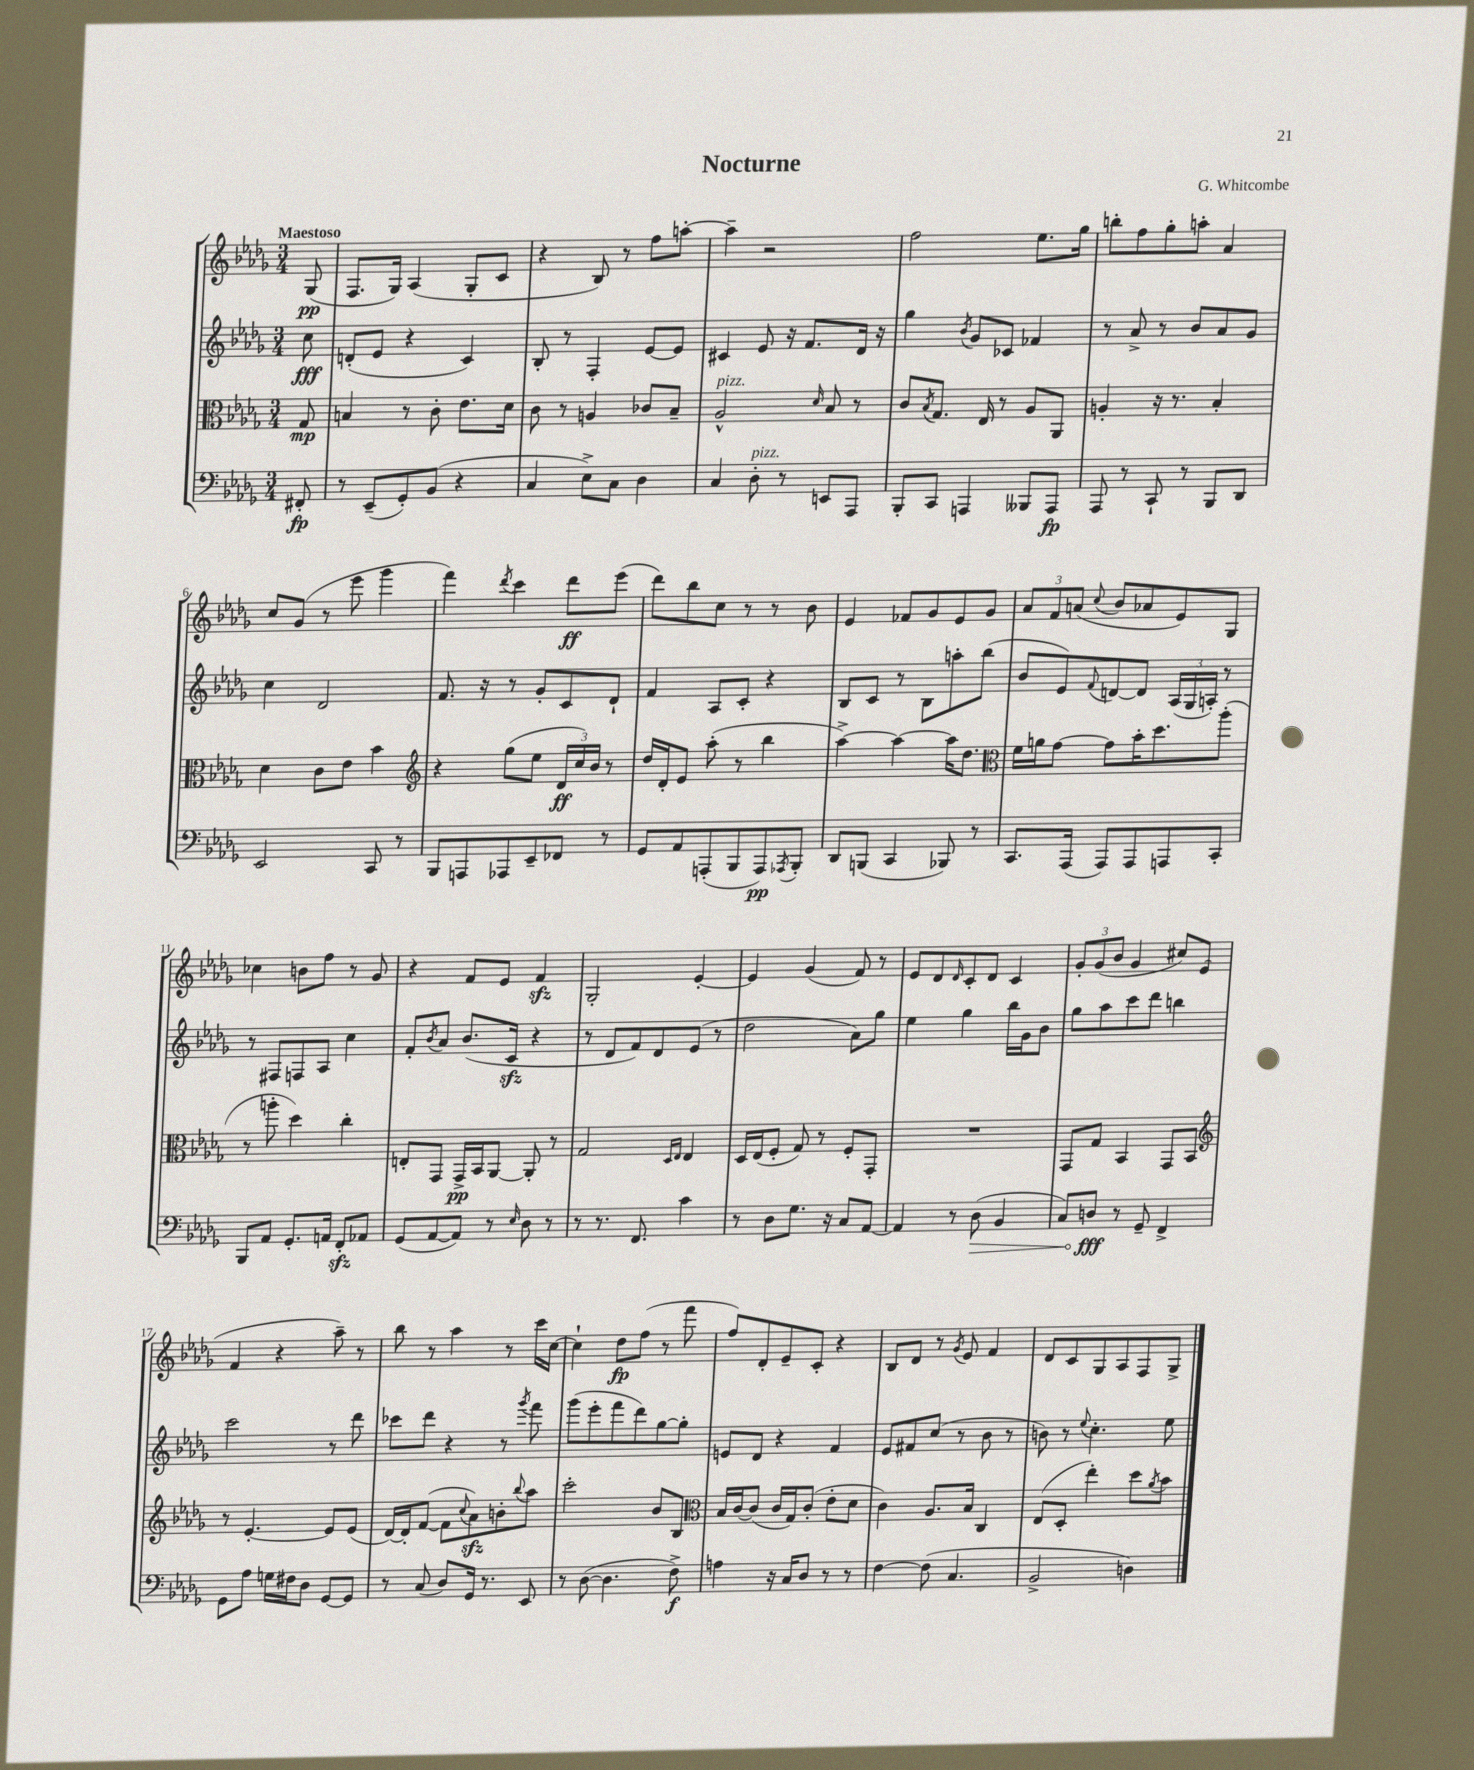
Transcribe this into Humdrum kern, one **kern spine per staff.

**kern	**dynam	**kern	**dynam	**kern	**dynam	**kern	**dynam
*part4	*part4	*part3	*part3	*part2	*part2	*part1	*part1
*staff4	*staff4	*staff3	*staff3	*staff2	*staff2	*staff1	*staff1
*clefF4	*	*clefC3	*	*clefG2	*	*clefG2	*
*k[b-e-a-d-g-]	*	*k[b-e-a-d-g-]	*	*k[b-e-a-d-g-]	*	*k[b-e-a-d-g-]	*
*M3/4	*	*M3/4	*	*M3/4	*	*M3/4	*
=	=	=	=	=	=	=	=
!	!	!	!	!	!	!LO:TX:a:B:t=Maestoso	!
8FF#X'/	fp	8G-/	mp	8cc\	fff	(8G-/	pp
=1	=1	=1	=1	=1	=1	=1	=1
8r	.	4Bn/	.	(8dn'/L	.	8.F/L	.
(8EE-~/L	.	.	.	8e-/J	.	.	.
.	.	.	.	.	.	16G-/Jk)	.
8GG-'/)	.	8r	.	4r	.	(4A-/	.
(8BB-/J	.	8c'\	.	.	.	.	.
4r	.	8.e-\L	.	4c/)	.	8G-'/L	.
.	.	.	.	.	.	8c/J	.
.	.	16d-\Jk	.	.	.	.	.
=2	=2	=2	=2	=2	=2	=2	=2
4C/	.	8c\	.	8B-'/	.	4r	.
.	.	8r	.	8r	.	.	.
8E-^\L)	.	4An/	.	4F'/	.	8B-/)	.
8C\J	.	.	.	.	.	8r	.
4D-\	.	8c-X/L	.	[8e-/L	.	8ff\L	.
.	.	8B-~/J	.	8e-/J]	.	[8aan'\J	.
=3	=3	=3	=3	=3	=3	=3	=3
!	!	!LO:TX:a:i:t=pizz.	!	!	!	!	!
4C/	.	2A-^^/	.	4c#X/	.	4aa~\]	.
!LO:TX:a:i:t=pizz.	!	!	!	!	!	!	!
8D-'\	.	.	.	8e-/	.	2r	.
8r	.	.	.	16r	.	.	.
.	.	.	.	8.f/L	.	.	.
.	.	16qqd-/	.	.	.	.	.
8EEn/L	.	8B-/	.	.	.	.	.
8AAA-/J	.	8r	.	16d-/Jk	.	.	.
.	.	.	.	16r	.	.	.
=4	=4	=4	=4	=4	=4	=4	=4
8BBB-'/L	.	8c/L	.	4gg-\	.	2ff\	.
.	.	8qB-/	.	.	.	.	.
8CC/J	.	8.G-/J	.	.	.	.	.
.	.	.	.	8qb-/	.	.	.
4AAAn/	.	.	.	8g-/L	.	.	.
.	.	16E-/	.	.	.	.	.
.	.	8r	.	8c-X/J	.	.	.
8BBB--X/L	.	8A-/L	.	4f-X/	.	8.ee-\L	.
8AAA/J	fp	8AA-/J	.	.	.	.	.
.	.	.	.	.	.	16gg-\Jk	.
=5	=5	=5	=5	=5	=5	=5	=5
8AAA-/	.	4An'/	.	8r	.	8bbn'\L	.
8r	.	.	.	8a-^/	.	8ff\	.
8CC`/	.	16r	.	8r	.	8gg-'\	.
.	.	8.r	.	.	.	.	.
8r	.	.	.	8b-/L	.	8aan'\J	.
8BBB-/L	.	4B-'/	.	8a-/	.	4a-/	.
8DD-/J	.	.	.	8g-/J	.	.	.
!!LO:LB:g=z
=6	=6	=6	=6	=6	=6	=6	=6
2EE-/	.	4d-\	.	4cc\	.	8cc/L	.
.	.	.	.	.	.	(8g-/J	.
.	.	8c\L	.	2d-/	.	8r	.
.	.	8e-\J	.	.	.	8eee-\	.
8CC/	.	4b-\	.	.	.	4ggg-\	.
8r	.	.	.	.	.	.	.
=7	=7	=7	=7	=7	=7	=7	=7
*	*	*clefG2	*	*	*	*	*
8BBB-/L	.	4r	.	8.f/	.	4fff\)	.
8AAAn/	.	.	.	.	.	.	.
.	.	.	.	16r	.	.	.
.	.	.	.	.	.	8qddd-/	.
8AAA-X/	.	(8gg-\L	.	8r	.	4ccc\	.
8EE-~/	.	8ee-\J	.	8g-'/L	.	.	.
8FF-X/J	.	24d-/LL	ff	8c/	.	8ddd-\L	ff
.	.	24cc/)	.	.	.	.	.
.	.	24b-/JJ	.	.	.	.	.
8r	.	8r	.	8d-`/J	.	(8eee-\J	.
=8	=8	=8	=8	=8	=8	=8	=8
8GG-/L	.	16dd-/LL	.	4f/	.	8ddd-\L)	.
.	.	16d-'/J	.	.	.	.	.
8AA-/	.	8e-/J	.	.	.	8bb-\	.
(8AAAn'/	.	(8aa-'\	.	8A-/L	.	8cc\J	.
8BBB-/	.	8r	.	8c'/J	.	8r	.
8AAA/)	pp	4bb-\	.	4r	.	8r	.
8qAAA-X/	.	.	.	.	.	.	.
8BBB-'/J	.	.	.	.	.	8b-\	.
=9	=9	=9	=9	=9	=9	=9	=9
8DD-/L	.	[4aa-^\)	.	8B-/L	.	4e-/	.
(8BBBn/J	.	.	.	8c/J	.	.	.
4CC/	.	4aa-\_	.	8r	.	8f-X/L	.
.	.	.	.	8B-\L	.	8g-/	.
8BBB-X/)	.	16aa-\KL]	.	8aan'\	.	8e-/	.
.	.	8.dd-\J	.	.	.	.	.
8r	.	.	.	(8bb-\J	.	8g-/J	.
=10	=10	=10	=10	=10	=10	=10	=10
*	*	*clefC3	*	*	*	*	*
8.CC/L	.	16f\LL	.	8b-/L	.	12a-/L	.
.	.	16an\J	.	.	.	.	.
.	.	.	.	.	.	12f/	.
.	.	[8g-\J	.	8e-/)	.	.	.
.	.	.	.	.	.	(12an/J	.
(16AAA-/Jk	.	.	.	.	.	.	.
.	.	.	.	8qqf/	.	8qqcc/	.
8AAA-/L)	.	8g-\L]	.	[8dn/	.	8b-/L	.
8AAA-/	.	16b-'\K	.	8d/J]	.	8a-X/	.
.	.	8.dd-\	.	.	.	.	.
8AAAn/	.	.	.	(24A-/LL	.	8e-/)	.
.	.	.	.	24G-/	.	.	.
.	.	.	.	24An'/JJ)	.	.	.
8CC'/J	.	(8aa-'\J	.	8r	.	8G-/J	.
!!LO:LB:g=z
=11	=11	=11	=11	=11	=11	=11	=11
8BBB-/L	.	8r	.	8r	.	4cc-X\	.
8AA-/J	.	8aan'\	.	8F#X/L	.	.	.
8.GG-'/L	.	4dd-\)	.	8Fn/	.	8bn\L	.
.	.	.	.	8A-/J	.	8ff\J	.
16AAn/Jk	.	.	.	.	.	.	.
8FFzz'/L	.	4cc'\	.	4cc\	.	8r	.
8AA-X/J	.	.	.	.	.	8g-/	.
=12	=12	=12	=12	=12	=12	=12	=12
(8GG-/L	.	8En'/L	.	8f'/L	.	4r	.
.	.	.	.	8qb-/	.	.	.
[8AA-/	.	8GG-/J	.	8a-/J	.	.	.
8AA-/J])	.	16GG-^/LL	pp	(8.b-/L	.	8f/L	.
.	.	16BB-/J	.	.	.	.	.
8r	.	[8AA-/J	.	.	.	8e-/J	.
.	.	.	.	16czz/Jk	.	.	.
16qqE-/	.	.	.	.	.	.	.
8D-\	.	8AA-'/]	.	4r	.	4fzz/	.
8r	.	8r	.	.	.	.	.
=13	=13	=13	=13	=13	=13	=13	=13
8r	.	2G-/	.	8r	.	2G-'/	.
8.r	.	.	.	8d-/L	.	.	.
.	.	.	.	8f/)	.	.	.
8.FF/	.	.	.	.	.	.	.
.	.	.	.	8d-/	.	.	.
.	.	16qqD-/LL	.	.	.	.	.
.	.	16qqE-/JJ	.	.	.	.	.
4c\	.	4E-/	.	(8e-/J	.	[4e-'/	.
.	.	.	.	8r	.	.	.
=14	=14	=14	=14	=14	=14	=14	=14
8r	.	16D-/LL	.	2dd-\	.	4e-/]	.
.	.	(16E-/J	.	.	.	.	.
8D-\L	.	8F'/J	.	.	.	.	.
8.G-\J	.	8G-/)	.	.	.	(4g-/	.
.	.	8r	.	.	.	.	.
16r	.	.	.	.	.	.	.
8C/L	.	8F'/L	.	8a-\L)	.	8f/)	.
[8AA-/J	.	8GG-'/J	.	8gg-\J	.	8r	.
=15	=15	=15	=15	=15	=15	=15	=15
4AA-/]	.	2.r	.	4ee-\	.	8e-/L	.
.	.	.	.	.	.	8d-/	.
.	.	.	.	.	.	16qqd-/	.
8r	.	.	.	4gg-\	.	8c'/	.
!	!LO:HP:b	!	!	!	!	!	!
(8D-\	>	.	.	.	.	8d-/J	.
4BB-/	.	.	.	16bb-\LL	.	4c/	.
.	.	.	.	16g-\J	.	.	.
.	.	.	.	8b-\J	.	.	.
=16	=16	=16	=16	=16	=16	=16	=16
8C/L)	.	8GG-/L	.	8gg-\L	.	12g-'/L	.
.	.	.	.	.	.	(12g-/	.
8Dn/J	fff	8G-/J	.	8aa-\	.	.	.
.	.	.	.	.	.	12b-/J	.
8r	]	4BB-/	.	8ccc\	.	4g-/	.
8GG-~/	.	.	.	8ddd-\J	.	.	.
4FF^/	.	8GG-/L	.	4bbn\	.	8cc#X/L)	.
.	.	8BB-/J	.	.	.	(8e-/J	.
!!LO:LB:g=z
=17	=17	=17	=17	=17	=17	=17	=17
*	*	*clefG2	*	*	*	*	*
8GG-\L	.	8r	.	2ccc\	.	4f/	.
8A-\J	.	[4.e-'/	.	.	.	.	.
16Gn\LL	.	.	.	.	.	4r	.
16F#X\J	.	.	.	.	.	.	.
8D-\J	.	.	.	.	.	.	.
[8GG-/L	.	8e-/L]	.	8r	.	8aa-~\)	.
8GG-/J]	.	(8e-/J	.	8ddd-\	.	8r	.
=18	=18	=18	=18	=18	=18	=18	=18
8r	.	[16d-/LL)	.	8ccc-X\L	.	8bb-\	.
.	.	16d-'/J]	.	.	.	.	.
(8C/	.	([8f/J	.	8ddd-\J	.	8r	.
8D-/L)	.	8f\L]	.	4r	.	4aa-\	.
.	.	8qqcc/	.	.	.	.	.
16GG-/Jk	.	8a-zz\)	.	.	.	.	.
8.r	.	.	.	.	.	.	.
.	.	8bn'\	.	8r	.	8r	.
.	.	8qqbb-/	.	8qggg-/	.	.	.
8EE-/	.	8aa-\J	.	8fff\	.	16ccc\LL	.
.	.	.	.	.	.	[16cc\JJ	.
=19	=19	=19	=19	=19	=19	=19	=19
8r	.	2ccc'\	.	(8ggg-\L	.	4cc`\]	.
([8D-\	.	.	.	8eee-'\	.	.	.
4.D-\]	.	.	.	8fff\	.	8dd-\L	fp
.	.	.	.	8ddd-\)	.	(8ff\J	.
.	.	8b-/L	.	[8gg-\	.	8r	.
8F^\)	f	8B-/J	.	8gg-'\J]	.	8fff\	.
=20	=20	=20	=20	=20	=20	=20	=20
*	*	*clefC3	*	*	*	*	*
4An\	.	16B-/LL	.	8en/L	.	8ff/L)	.
.	.	[16c/J	.	.	.	.	.
.	.	(8c/J]	.	8d-/J	.	8d-'/	.
16r	.	16c/LL	.	4r	.	8e-~/	.
16C/KL	.	16G-/J)	.	.	.	.	.
8D-/J	.	(8c'/J	.	.	.	8c'/J	.
8r	.	8e-'\L	.	4f/	.	4r	.
8r	.	8d-\J	.	.	.	.	.
=21	=21	=21	=21	=21	=21	=21	=21
[4F\	.	4c\)	.	8e-/L	.	8B-/L	.
.	.	.	.	8f#X/	.	8d-/J	.
(8F\]	.	8.A-/L	.	(8cc/J	.	8r	.
.	.	.	.	.	.	8qg-/	.
4.C/	.	.	.	8r	.	8e-/	.
.	.	16B-/Jk	.	.	.	.	.
.	.	4C/	.	8b-\	.	4f/	.
.	.	.	.	8r	.	.	.
=22	=22	=22	=22	=22	=22	=22	=22
2BB-^/	.	(8E-/L	.	8bn\)	.	8d-/L	.
.	.	8D-'/J	.	8r	.	8c/	.
.	.	.	.	8qqee-/	.	.	.
.	.	4ee-'\)	.	4.cc'\	.	8G-/	.
.	.	.	.	.	.	8A-/	.
4Dn\)	.	8dd-\L	.	.	.	8F/	.
.	.	8qa-/	.	.	.	.	.
.	.	8b-\J	.	8ee-\	.	8G-^/J	.
==	==	==	==	==	==	==	==
*-	*-	*-	*-	*-	*-	*-	*-
